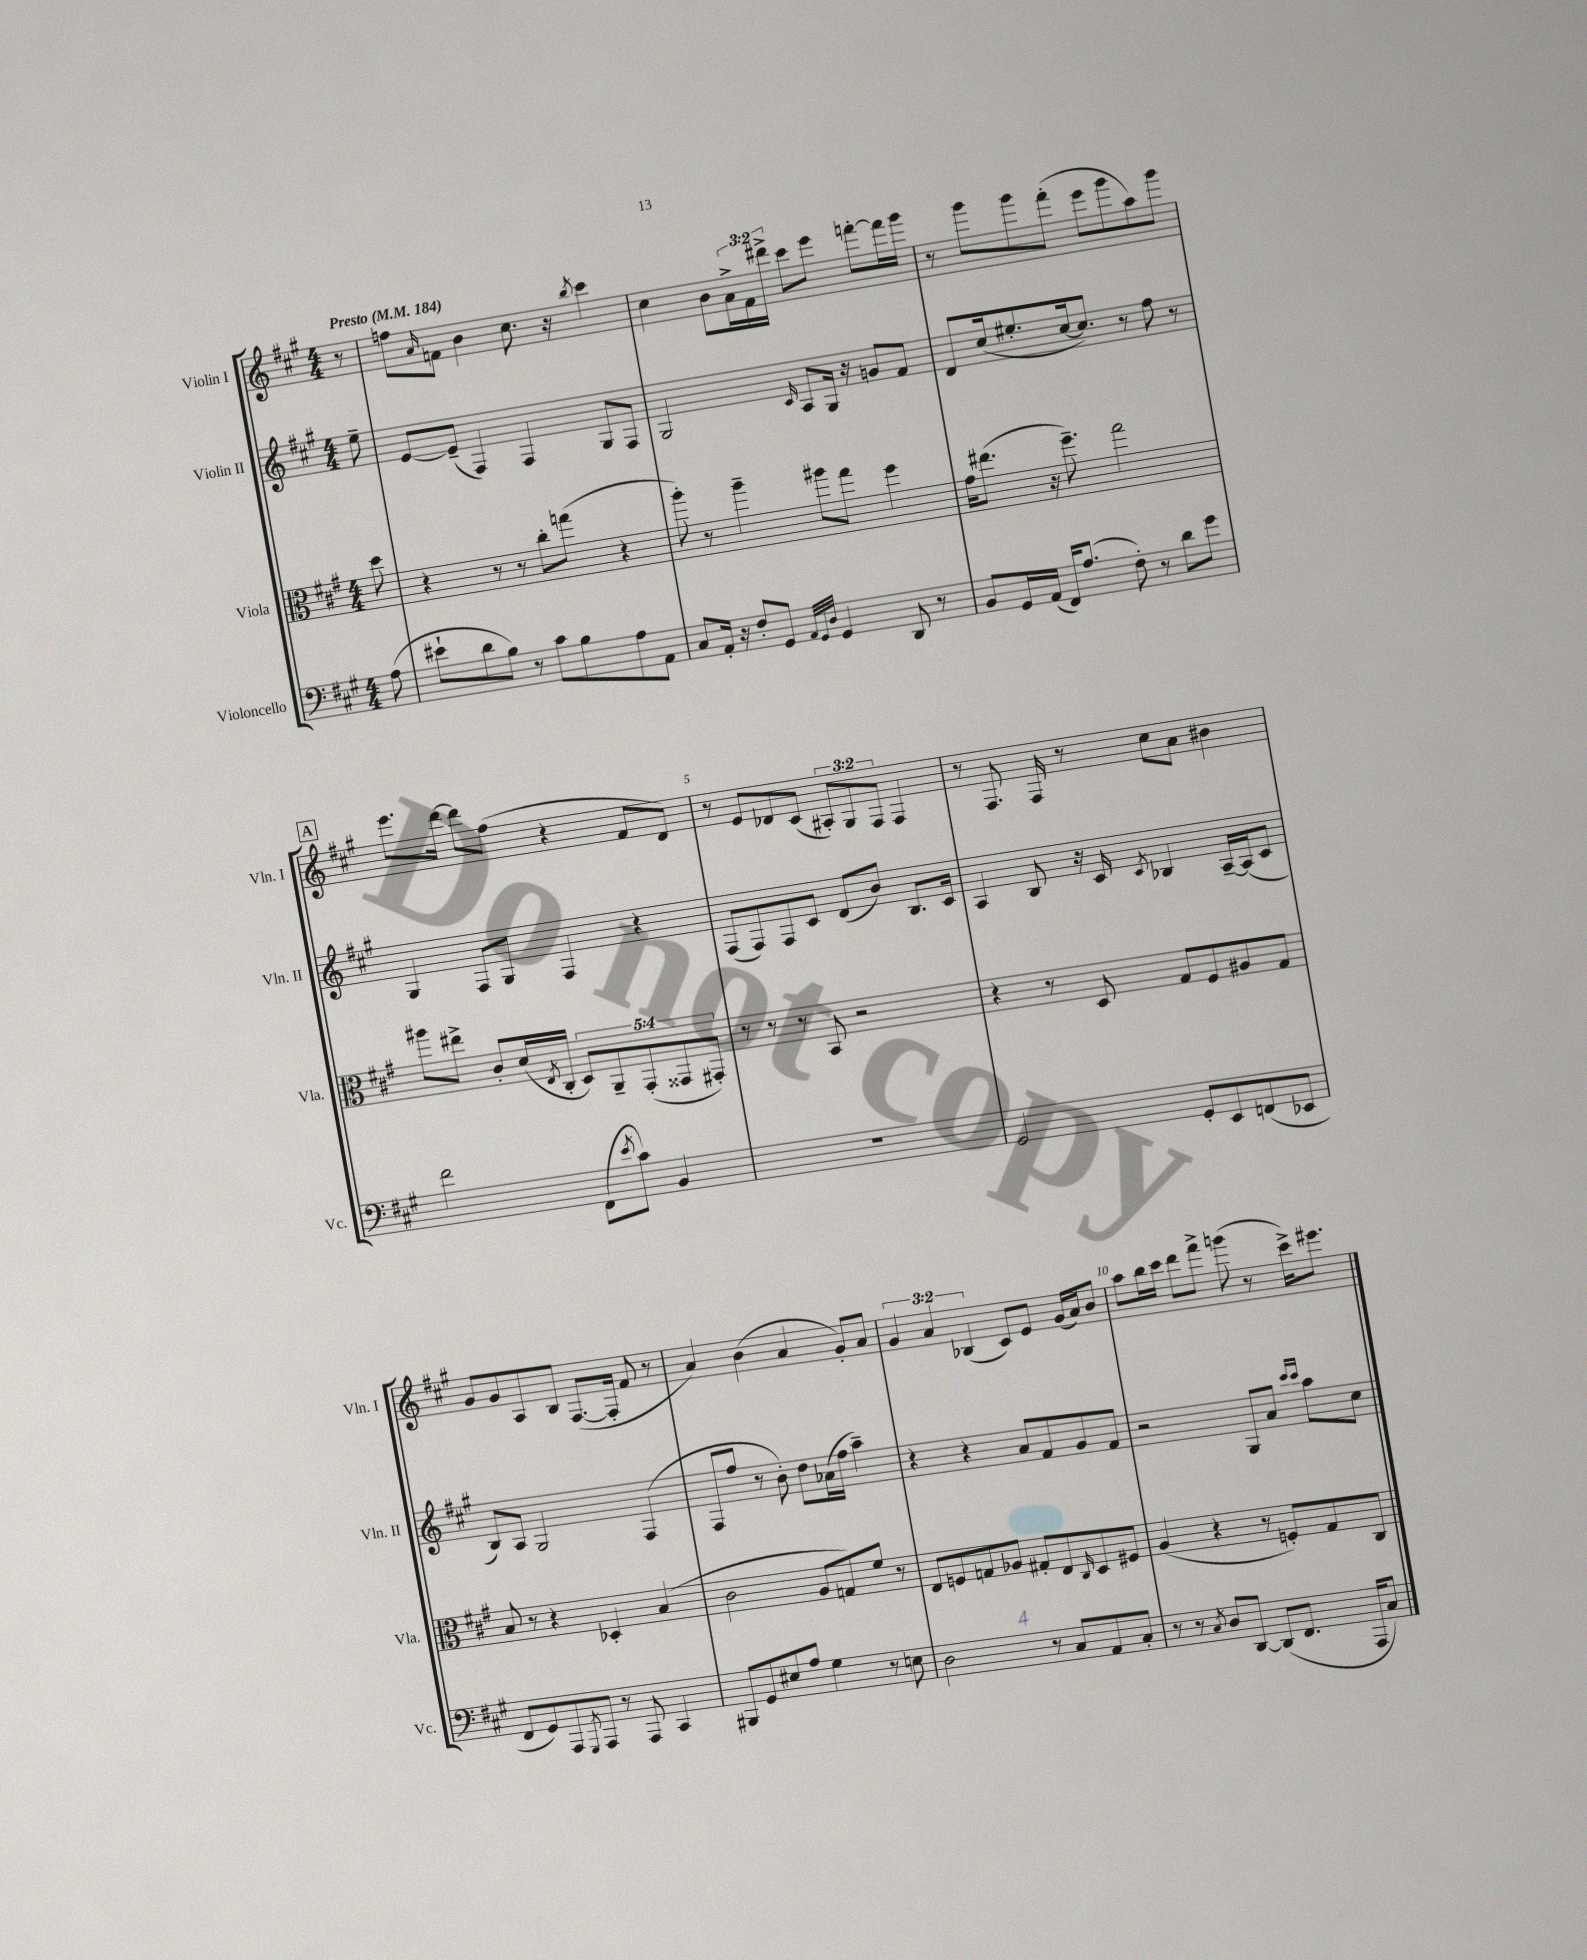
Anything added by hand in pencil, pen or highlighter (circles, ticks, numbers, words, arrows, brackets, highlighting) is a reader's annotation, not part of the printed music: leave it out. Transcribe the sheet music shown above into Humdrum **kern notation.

**kern	**kern	**kern	**kern
*staff4	*staff3	*staff2	*staff1
*clefF4	*clefC3	*clefG2	*clefG2
*k[f#c#g#]	*k[f#c#g#]	*k[f#c#g#]	*k[f#c#g#]
*M4/4	*M4/4	*M4/4	*M4/4
*MM184	*MM184	*MM184	*MM184
(8A\	8dd\	8ee~\	8r
=	=	=	=
8e#`\L	4r	[8e/L	8ff\L
.	.	.	16qqa/
8d\	.	(8e~/]J	8f\J
8B\J)	8r	4F#/)	4b\
8r	8r	.	.
8c#\L	8cc#'\L	4F#/	8.cc#\
8B\	(8gg\J	.	.
.	.	.	16r
.	.	.	8qbb/
8A\	4r	8G#/L	4ccc#\
8AA\J	.	8F#/J	.
=	=	=	=
8C#/L	8aa'\)	2G#/	4cc#\
16AA'/Jk	8r	.	.
16r	.	.	.
8F#'/L	4aa~\	.	8b\L
8GG#/J	.	.	24a^\L
.	.	.	24f#\
.	.	.	24ddd#^\JJ
32qqAA/LLL	.	.	.
32qqGG#/	.	.	.
32qqD/JJJ	.	16qqc#/	.
4GG#/	8aa#\L	8A/L	8ccc#\L
.	8gg#\J	16G#/Jk	8eee\J
.	.	16r	.
8DD/	4ff#\	8g/L	[8fff'\L
8r	.	8f#/J	16fff\]L
.	.	.	16ggg#\JJ
=	=	=	=
8BB/L	16g#\LK	8d/L	8r
.	(8.ee#\J	.	.
16GG#/L	.	(16cc#/k	8ggg#\L
(16AA/JJ	.	8.ee#'/	.
16FF#/LK)	16r	.	8ggg#\
(8.A/J	8.ff#~\)	.	.
.	.	[16cc#/k	(8fff#'\J
.	.	8.cc#/]J)	.
8F#'\)	2gg#\	.	8eee\L
8r	.	8r	8ggg#\
8d\L	.	8ff#\	8aa\)
8g#\J	.	8r	8ggg#\J
=	=	=	=
2f#\	8aa#\L	4G#/	8.eee\L
.	8ee#^\J	.	.
.	.	.	[16ddd\Jk
.	8c#'/L	8F#/L	8ddd\]L
.	(16d/L	8G#/J	(8ff#\J
.	8qE/	.	.
.	16C#'/JJ	.	.
(8FF#\L	10D/L)	4F#/	4r
.	10AA~/	.	.
8qe/	.	.	.
8c#\J)	.	.	.
.	(10GG#'/	.	.
4BB/	.	4r	8f#/L
.	10GG##/	.	.
.	.	.	8d/J)
.	10GG#'/J)	.	.
=	=	=	=
1r	8r	(8F#/L	8r
.	8r	8F#/)	8e/L
.	8r	8F#/	8d-/
.	8BB/	8c#/J	(8c#/J
.	2r	(8d/L	12A#'/L)
.	.	.	12G#/
.	.	8b/J)	.
.	.	.	12F#/J
.	.	8.B/L	4F#/
.	.	16c#/Jk	.
=	=	=	=
2GG#/	4r	4A/	8r
.	.	.	8.F#/
.	8r	8B/	.
.	.	.	16F#/
.	8D/	16r	8r
.	.	16c#/	.
.	.	8qc#/	.
8GG#'/L	8G#/L	4B-/	8cc#\L
8EE/	8F#/	.	8a\J
(8FF/	8A#/	[16A~/LL	4b#\
.	.	(16A/]J	.
8EE-/J	8G#/J	8c#/J	.
=	=	=	=
8FF#/L	8B/	8B/L)	8g#/L
8GG#/)	8r	8A/J	8g#/
8AAA/	4r	2G#/	8A/
8qGGG#/	.	.	.
8AAA/J	.	.	8B/J
8r	4D-'/	.	([8.F#/L
8AAA/	.	.	.
.	.	.	16F#'/]Jk
4CC#/	(4B/	(4F#/	8f#/
.	.	.	8r
=	=	=	=
8BBB#/L	2c#\	8F#/L	4a/)
8GG#/	.	8ff#/J	.
8E#/	.	8r	(4b\
8A/J	.	8b'\)	.
4G#\	8A/L	8dd\L	4a/
.	8G/)	(16a-\L	.
.	.	16ff#\JJ	.
8r	8f#/J	4aa~\)	8g#'/L)
8E\	8r	.	8a/J
=	=	=	=
2D\	8E/L	4r	6g#/
.	8F/	.	.
.	.	.	6a/
.	8G/	4r	.
.	.	.	(6B-/
.	8A-/J	.	.
8r	8G#'/L	8a/L	8c#/L)
8C#/L	8E/	8f#/	8e/J
.	16qqC#/	.	.
8AA/	8D/	8g#/	(16g#/LL
.	.	.	16a/J)
8C#'/J	8F#/J	8f#/J	8b/J
=	=	=	=
8r	(4A/	2r	8aa\L
8r	.	.	16bb\L
.	.	.	16ccc#\JJ
8qC#/	.	.	.
8D/L	4r	.	8ddd\L
[8DD/J	.	.	8fff#^\J
(8DD/]L	8r	8G#/L	(8ggg\
8.FF#/J	8F'/L)	8a/J	8r
.	.	16qqccc#/LL	.
.	.	16qqccc#/JJ	.
.	8G#/	8aa\L	16ccc#^\LK)
16AAA/LK	.	.	8.eee#\J
8C#/J)	8C#/J	8cc#\J	.
==	==	==	==
*-	*-	*-	*-
